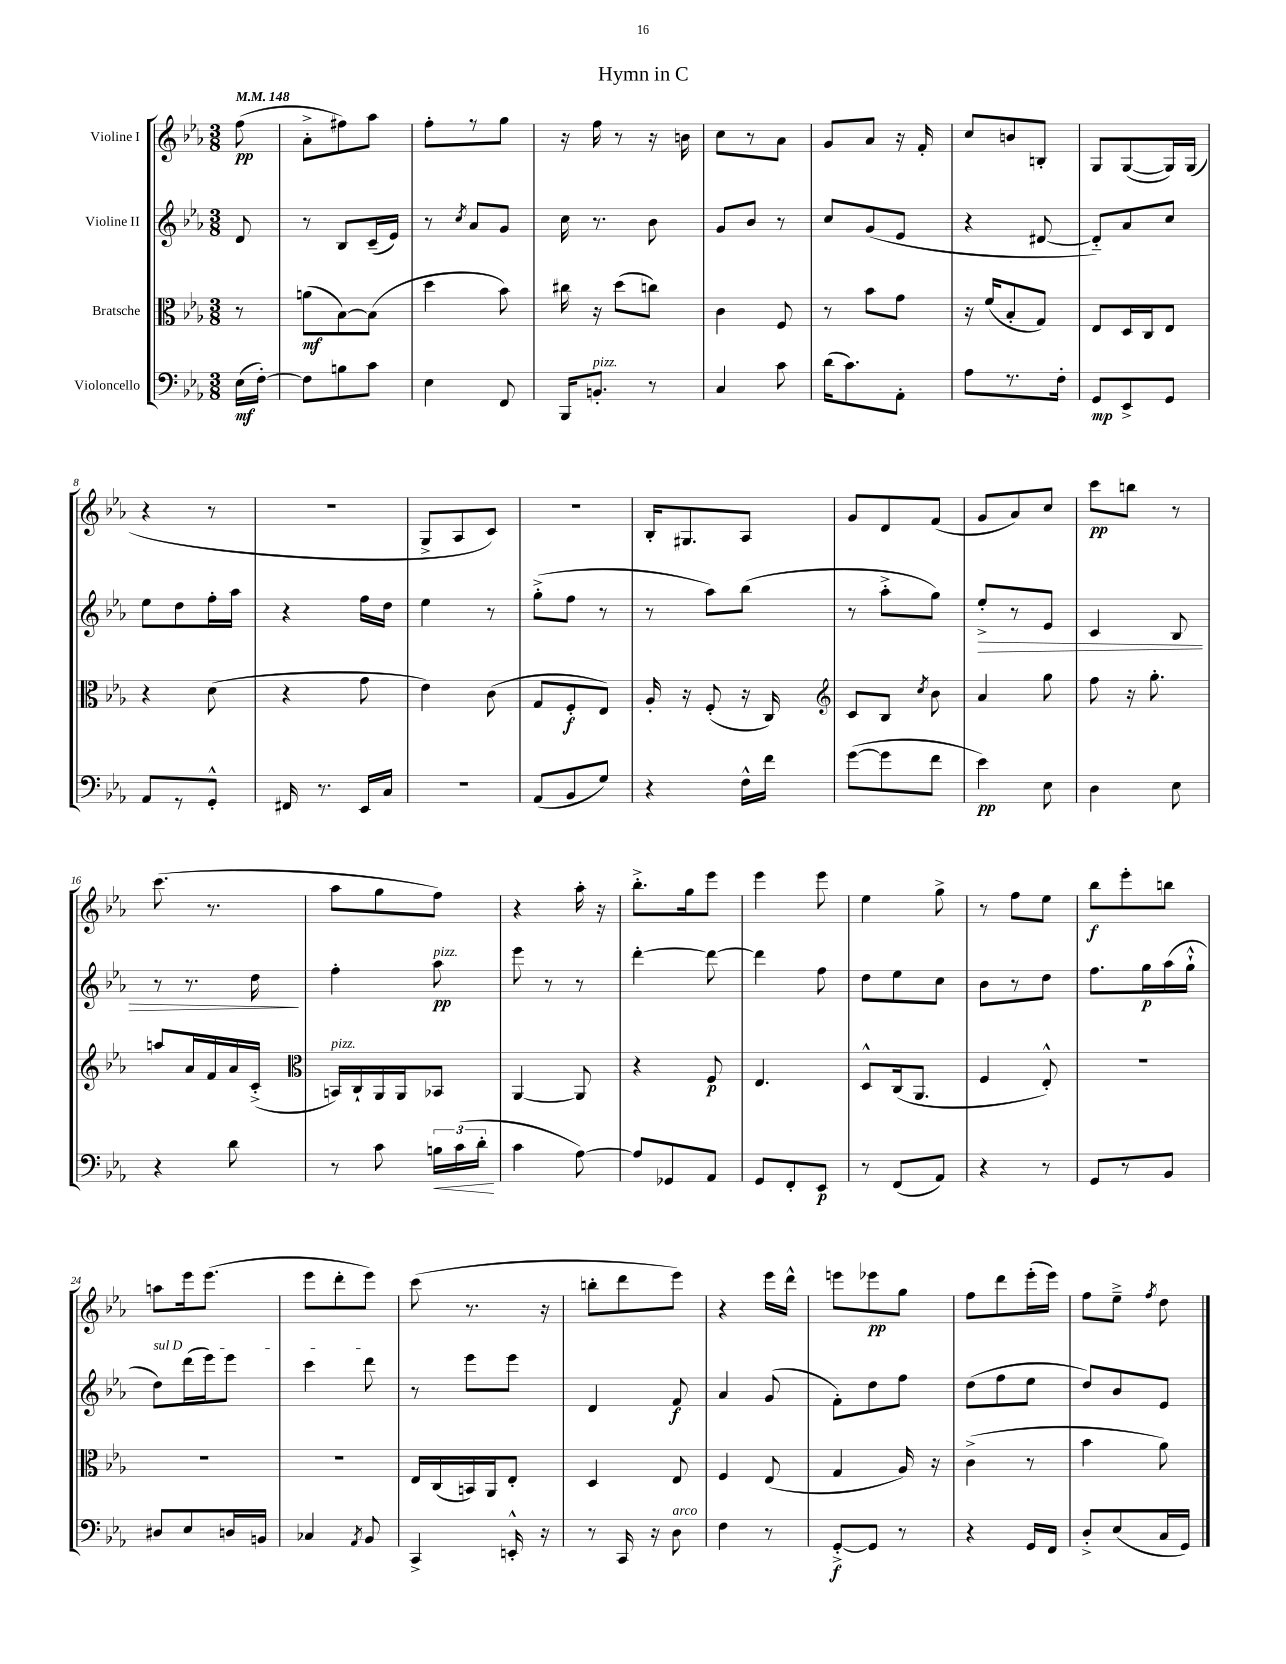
\header { title = "Hymn in C" }
<<
\new StaffGroup <<
\new Staff = "s0" \with { instrumentName = "Violine I" } {
    \clef treble \key ees \major \numericTimeSignature \time 3/8 \partial 8 \tempo 4 = 148
    \autoBeamOff f''8\pp( |
    aes'8[-.-> fis''8) aes''8] |
    f''8[-. r8 g''8] |
    r16 f''16 r8 r16 b'16 |
    c''8[ r8 aes'8] |
    g'8[ aes'8] r16 f'16-. |
    c''8[ b'8 b8]-. |
    g8[ g8~( g16) g16]( |
    r4 r8 |
    R4. |
    g8[-> aes8 c'8]) |
    R4. |
    bes16[-. gis8. aes8] |
    g'8[ d'8 f'8]( |
    g'8[ aes'8) c''8] |
    c'''8[\pp b''8] r8 |
    c'''8.( r8. |
    aes''8[ g''8 f''8]) |
    r4 aes''16-. r16 |
    bes''8.[-.-> g''16 ees'''8] |
    ees'''4 ees'''8 |
    ees''4 g''8-> |
    r8 f''8[ ees''8] |
    bes''8[\f ees'''8-. b''8] |
    a''8[ ees'''16 ees'''8.]( |
    ees'''8[ d'''8-. ees'''8]) |
    c'''8( r8. r16 |
    b''8[-. d'''8 ees'''8]) |
    r4 ees'''16[ d'''16]-^ |
    e'''8[ ees'''8\pp g''8] |
    f''8[ d'''8 ees'''16-.( ees'''16]) |
    f''8[ ees''8]---> \acciaccatura { f''8 } d''8 \bar "|." |
}
\new Staff = "s1" \with { instrumentName = "Violine II" } {
    \clef treble \key ees \major \numericTimeSignature \time 3/8 \partial 8
    \autoBeamOff d'8 |
    r8 bes8[ c'16--( ees'16]) |
    r8 \acciaccatura { c''8 } aes'8[ g'8] |
    c''16 r8. bes'8 |
    g'8[ bes'8] r8 |
    c''8[ g'8( ees'8] |
    r4 dis'8~ |
    dis'8[-_) aes'8 c''8] |
    ees''8[ d''8 f''16-. aes''16] |
    r4 f''16[ d''16] |
    ees''4 r8 |
    g''8[-.->( f''8] r8 |
    r8 aes''8[) bes''8]( |
    r8 aes''8[-.-> g''8]) |
    ees''8[-.->\> r8 ees'8] |
    c'4 bes8 |
    r8 r8. d''16\! |
    f''4-. aes''8\pp^\markup { \italic "pizz." } |
    ees'''8 r8 r8 |
    d'''4~-. d'''8~ |
    d'''4 f''8 |
    d''8[ ees''8 c''8] |
    bes'8[ r8 d''8] |
    f''8.[ g''16\p aes''16( g''16]-!-^ |
    \once \override TextSpanner.bound-details.left.text = \markup { \italic "sul D" } d''8[\startTextSpan) d'''16( ees'''16) ees'''8] |
    c'''4 d'''8\stopTextSpan |
    r8 ees'''8[ ees'''8] |
    d'4 f'8\f |
    aes'4 g'8( |
    f'8[-.) d''8 f''8] |
    d''8[( f''8 ees''8] |
    d''8[) bes'8 ees'8] \bar "|." |
}
\new Staff = "s2" \with { instrumentName = "Bratsche" } {
    \clef alto \key ees \major \numericTimeSignature \time 3/8 \partial 8
    \autoBeamOff r8 |
    a'8[\mf( bes8~) bes8]( |
    d''4 bes'8) |
    cis''16 r16 d''8[( c''8]) |
    c'4 f8 |
    r8 bes'8[ g'8] |
    r16 f'16[( bes8-. g8]) |
    ees8[ d16 c16 ees8] |
    r4 d'8( |
    r4 g'8 |
    ees'4) c'8( |
    g8[ f8-.\f ees8]) |
    aes16-. r16 f8-.( r16 c16) |
    \clef treble c'8[ bes8] \acciaccatura { c''8 } bes'8 |
    aes'4 g''8 |
    f''8 r16 g''8.-. |
    a''8[ aes'16 f'16 aes'16 c'16]-.->( |
    \clef alto b,16[^\markup { \italic "pizz." }) c16-! aes,16 aes,16 bes,8] |
    aes,4~ aes,8 |
    r4 f8\p |
    ees4. |
    d8[-^ c16( aes,8.] |
    f4 ees8-.-^) |
    R4. |
    R4. |
    R4. |
    ees16[ c16( b,16) aes,16 ees8]-. |
    d4 ees8 |
    f4 ees8( |
    g4 aes16) r16 |
    c'4->( r8 |
    bes'4 aes'8) \bar "|." |
}
\new Staff = "s3" \with { instrumentName = "Violoncello" } {
    \clef bass \key ees \major \numericTimeSignature \time 3/8 \partial 8
    \autoBeamOff ees16[\mf( f16]~-.) |
    f8[ b8 c'8] |
    ees4 f,8 |
    bes,,16[ b,8.]-.^\markup { \italic "pizz." } r8 |
    c4 c'8 |
    d'16[( c'8.) aes,8]-. |
    aes8[ r8. f16]-. |
    g,8[\mp ees,8-> g,8] |
    aes,8[ r8 g,8]-.-^ |
    fis,16 r8. ees,16[ c16] |
    R4. |
    aes,8[( bes,8 g8]) |
    r4 f16[-^ f'16] |
    g'8[~( g'8 f'8] |
    ees'4\pp) ees8 |
    d4 ees8 |
    r4 d'8 |
    r8 c'8 \tuplet 3/2 { b16[\< c'16( d'16]-.\! } |
    c'4 aes8~) |
    aes8[ ges,8 aes,8] |
    g,8[ f,8-. ees,8]\p |
    r8 f,8[( aes,8]) |
    r4 r8 |
    g,8[ r8 bes,8] |
    dis8[ ees8 d16 b,16] |
    ces4 \acciaccatura { aes,8 } bes,8 |
    c,4-> e,16-.-^ r16 |
    r8 c,16 r16 d8^\markup { \italic "arco" } |
    f4 r8 |
    g,8[~-.->\f g,8] r8 |
    r4 g,16[ f,16] |
    d8[-.-> ees8( c16 g,16]) \bar "|." |
}
>>
>>
